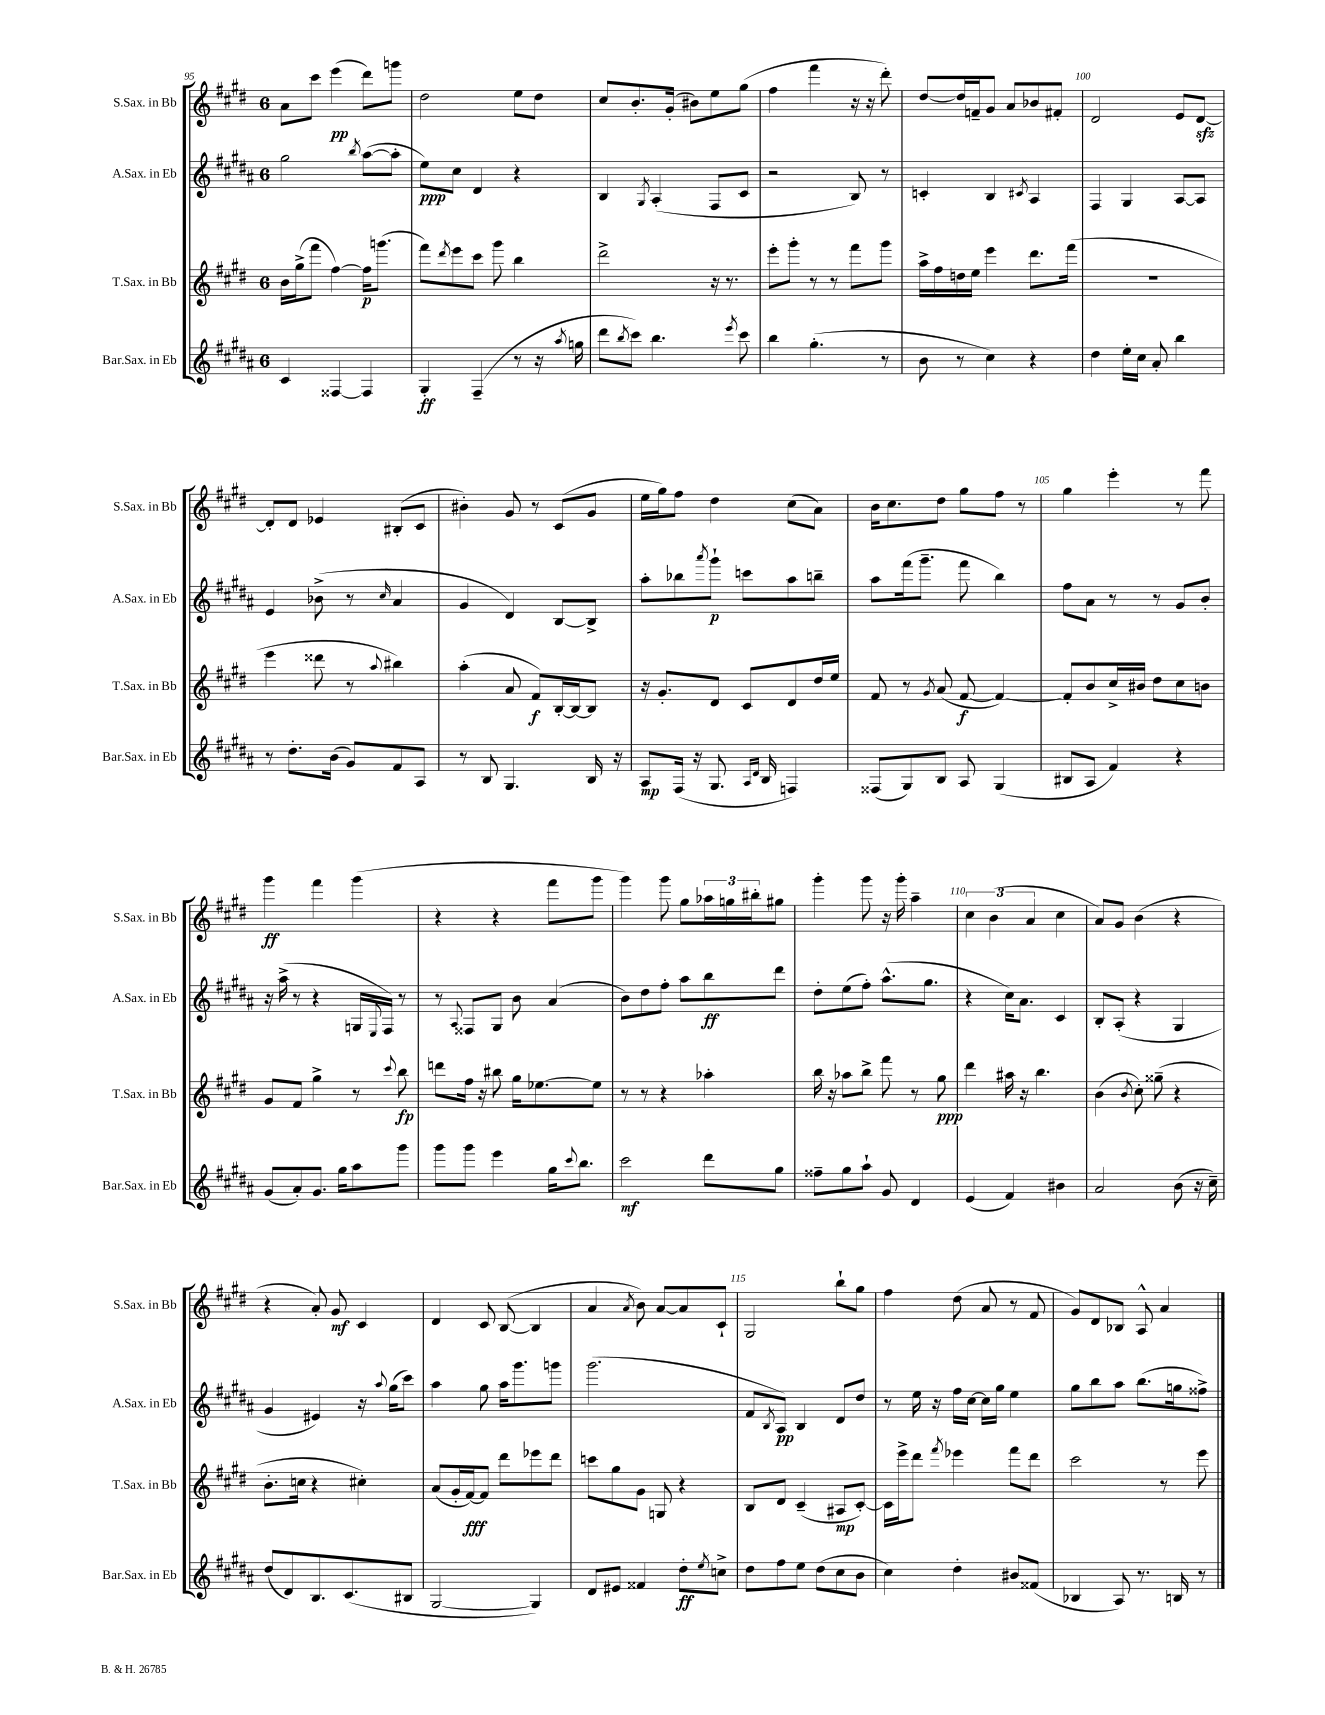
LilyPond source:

<<
\new StaffGroup <<
\new Staff = "s0" \with { instrumentName = "S.Sax. in Bb" shortInstrumentName = "S.Sax. in Bb" } {
    \clef treble \key e \major \once \override Staff.TimeSignature.style = #'single-digit \time 6/8
    a'8 cis'''8 e'''4\pp( dis'''8) g'''8 |
    dis''2 e''8 dis''8 |
    cis''8 b'8.-. gis'16-.( bis'8) e''8 gis''8( |
    fis''4 fis'''4 r16 r16 dis'''8-.) |
    dis''8~ dis''16 f'16-- gis'8 a'8 bes'8 fis'8-. |
    dis'2 e'8 dis'8~\sfz |
    dis'8-. dis'8 ees'4 bis8-.( cis'8 |
    bis'4-.) gis'8 r8 cis'8( gis'8 |
    e''16 gis''16) fis''8 dis''4 cis''8( a'8) |
    b'16 cis''8. dis''8 gis''8 fis''8 r8 |
    gis''4 e'''4-. r8 fis'''8 |
    gis'''4\ff fis'''4 gis'''4( |
    r4 r4 fis'''8 gis'''8 |
    gis'''4) gis'''8 gis''8 \tuplet 3/2 { aes''16 g''16 bis''16-. } gis''8 |
    gis'''4-. gis'''8 r16 gis'''16-. a''4-- |
    \tuplet 3/2 { cis''4 b'4( a'4 } cis''4 |
    a'8) gis'8 b'4( r4 |
    r4 a'8-.) gis'8\mf cis'4 |
    dis'4 cis'8 b8~( b4 |
    a'4 \acciaccatura { a'8 } b'8) a'8~ a'8 cis'8-! |
    gis2 b''8-! gis''8 |
    fis''4 dis''8( a'8 r8 fis'8 |
    gis'8) dis'8 bes8 a8-^ a'4 \bar "|." |
}
\new Staff = "s1" \with { instrumentName = "A.Sax. in Eb" shortInstrumentName = "A.Sax. in Eb" } {
    \clef treble \key b \major \once \override Staff.TimeSignature.style = #'single-digit \time 6/8
    gis''2 \acciaccatura { b''8 } ais''8~( ais''8-. |
    e''8\ppp) cis''8 dis'4 r4 |
    b4 \acciaccatura { gis8 } ais4-.( fis8 cis'8 |
    r2 b8) r8 |
    c'4-. b4 \acciaccatura { cis'8 } ais4 |
    fis4 gis4 ais8~ ais8 |
    e'4 bes'8->( r8 \grace { cis''16 } ais'4 |
    gis'4 dis'4) b8~ b8-> |
    ais''8-. bes''8 \acciaccatura { ais'''8 } gis'''8-!\p c'''8 ais''8 b''8-- |
    ais''8 fis'''16( gis'''8.-- fis'''8 b''4) |
    fis''8 ais'8 r8 r8 gis'8 b'8-. |
    r16 ais''16->( r8 r4 g16 \appoggiatura { e8 } fis16) r8 |
    r8 \appoggiatura { ais8 } fisis8 gis8 b'8 ais'4( |
    b'8) dis''8 fis''8-. ais''8 b''8\ff dis'''8 |
    dis''8-. e''8( fis''8-.) ais''8.-^( gis''8. |
    r4 cis''16) ais'8. cis'4 |
    b8-. ais8-.( r4 gis4 |
    gis'4 eis'4) r16 \appoggiatura { ais''8 } gis''16( cis'''8) |
    ais''4 gis''8 ais''16 gis'''8. g'''8 |
    gis'''2.( |
    fis'8 \acciaccatura { b8 } ais8\pp) b4 dis'8 dis''8 |
    r8 e''16 r16 fis''16 cis''16~ cis''16 gis''16 e''4 |
    gis''8 b''8 ais''8 b''8.( g''16 fisis''8->) \bar "|." |
}
\new Staff = "s2" \with { instrumentName = "T.Sax. in Bb" shortInstrumentName = "T.Sax. in Bb" } {
    \clef treble \key e \major \once \override Staff.TimeSignature.style = #'single-digit \time 6/8
    b'16 gis''16->( fis'''8 fis''4~) fis''16\p g'''8.( |
    fis'''8) \acciaccatura { dis'''8 } e'''8 cis'''8 gis'''8 b''4 |
    dis'''2-> r16 r8. |
    e'''8-. gis'''8-. r8 r8 fis'''8 gis'''8 |
    a''16-> fis''16 d''16 e''16 e'''4 dis'''8. fis'''16( |
    R2. |
    e'''4 disis'''8 r8 \appoggiatura { a''8 } bis''4) |
    a''4-.( a'8 fis'8\f) b16~-. b16~ b8 |
    r16 gis'8.-. dis'8 cis'8 dis'8 dis''16 e''16 |
    fis'8 r8 \acciaccatura { gis'8 } a'8( fis'8~\f fis'4~) |
    fis'8-. b'8 cis''16-> bis'16 dis''8 cis''8 b'8 |
    gis'8 fis'8 gis''4-> r8 \appoggiatura { cis'''8 } b''8\fp |
    d'''8 fis''16 r16 bis''8 gis''16 ees''8.~ ees''8 |
    r8 r8 r4 aes''4-. |
    b''16 r16 aes''8 b''8-> fis'''8 r8 gis''8\ppp |
    dis'''4 ais''16 r16 b''4. |
    b'4( \acciaccatura { b'8 } cis''8-.) gisis''8--( r4 |
    b'8.-. c''16 r4 cis''4-.) |
    a'8( gis'16-. fis'16~\fff) fis'8 dis'''8 ees'''8 dis'''8 |
    c'''8 gis''8 gis'8 g8 r4 |
    b8 dis'8 cis'4--( ais8\mp cis'8~-.) |
    cis'16 e'''16-> dis'''8 \acciaccatura { fis'''8 } ees'''4 fis'''8 dis'''8 |
    cis'''2 r8 e'''8 \bar "|." |
}
\new Staff = "s3" \with { instrumentName = "Bar.Sax. in Eb" shortInstrumentName = "Bar.Sax. in Eb" } {
    \clef treble \key b \major \once \override Staff.TimeSignature.style = #'single-digit \time 6/8
    cis'4 fisis4~ fisis4 |
    gis4-.\ff fis4--( r8 r16 \acciaccatura { ais''8 } g''16 |
    dis'''8 \acciaccatura { b''8 } cis'''8) b''4. \acciaccatura { e'''8 } cis'''8 |
    b''4 gis''4.-.( r8 |
    b'8 r8 cis''4) r4 |
    dis''4 e''16-. cis''16 ais'8-. b''4 |
    r8 dis''8.-. b'16( gis'8) fis'8 ais8 |
    r8 b8 gis4. b16 r16 |
    ais8\mp fis16( r16 gis8. \grace { ais16 dis'16 } b16 f4) |
    fisis8( gis8) b8 ais8 gis4( |
    bis8 ais8 fis'4) r4 |
    gis'8( ais'8-.) gis'8. gis''16 ais''8 gis'''8 |
    gis'''8 gis'''8 e'''4 gis''16 \appoggiatura { cis'''8 } b''8. |
    cis'''2\mf dis'''8 gis''8 |
    fisis''8-- gis''8 ais''8-! gis'8 dis'4 |
    e'4( fis'4) bis'4 |
    ais'2 b'8( r16 cis''16--) |
    dis''8( dis'8) b8. cis'8.( bis8 |
    gis2~ gis4) |
    dis'8 eis'8 fisis'4 dis''8-.\ff \acciaccatura { e''8 } c''8-> |
    dis''8 fis''8 e''8 dis''8( cis''8 b'8 |
    cis''4) dis''4-. bis'8 fisis'8( |
    bes4 ais8) r8. b16 r8 \bar "|." |
}
>>
>>
\layout { \context { \Score currentBarNumber = #95 \override BarNumber.break-visibility = ##(#f #t #t) barNumberVisibility = #(every-nth-bar-number-visible 5) } }
